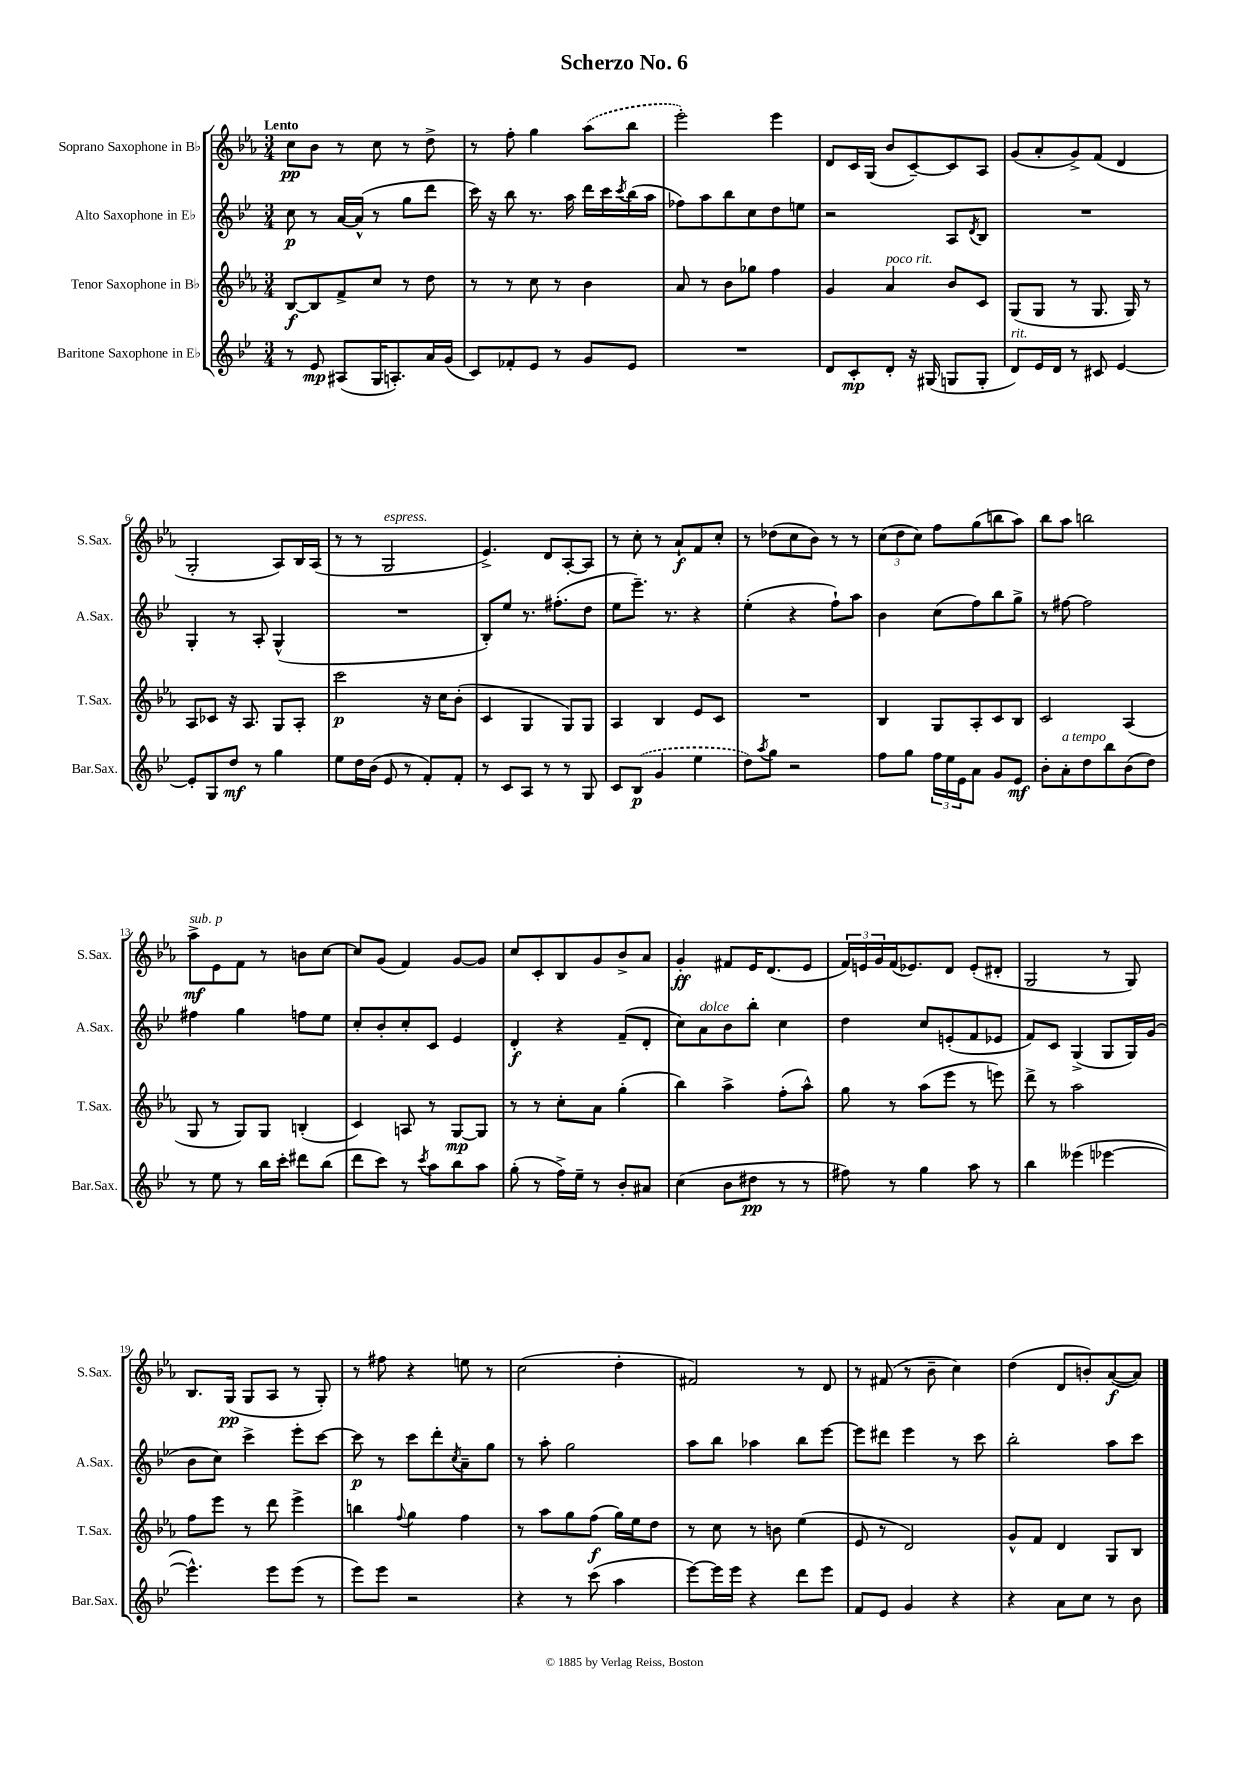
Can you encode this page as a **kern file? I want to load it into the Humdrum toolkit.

**kern	**dynam	**kern	**dynam	**kern	**dynam	**kern	**dynam
*part4	*part4	*part3	*part3	*part2	*part2	*part1	*part1
*staff4	*staff4	*staff3	*staff3	*staff2	*staff2	*staff1	*staff1
*I"Baritone Saxophone in E♭	*	*I"Tenor Saxophone in B♭	*	*I"Alto Saxophone in E♭	*	*I"Soprano Saxophone in B♭	*
*I'Bar.Sax.	*	*I'T.Sax.	*	*I'A.Sax.	*	*I'S.Sax.	*
*clefG2	*	*clefG2	*	*clefG2	*	*clefG2	*
*k[b-e-]	*	*k[b-e-a-]	*	*k[b-e-]	*	*k[b-e-a-]	*
*M3/4	*	*M3/4	*	*M3/4	*	*M3/4	*
=1	=1	=1	=1	=1	=1	=1	=1
!	!	!	!	!	!	!LO:TX:a:B:t=Lento	!
8r	.	[8B-/L	f	8cc\	p	8cc\L	pp
8e-/	mp	8B-/]	.	8r	.	8b-\J	.
(8A#X/L	.	8f^/	.	[16a/LL	.	8r	.
.	.	.	.	(16a^^/JJ]	.	.	.
16G/K	.	8cc/J	.	8r	.	8cc\	.
8.An'/)	.	.	.	.	.	.	.
.	.	8r	.	8gg\L	.	8r	.
16a/L	.	8dd\	.	8ddd\J	.	8dd^\	.
(16g/JJ	.	.	.	.	.	.	.
=2	=2	=2	=2	=2	=2	=2	=2
8c/L)	.	8r	.	16ccc\)	.	8r	.
.	.	.	.	16r	.	.	.
8f-X'/	.	8r	.	8bb-\	.	8ff'\	.
8e-/J	.	8cc\	.	8.r	.	4gg\	.
8r	.	8r	.	.	.	.	.
.	.	.	.	16aa\	.	.	.
8g/L	.	4b-\	.	16ddd\LL	.	(8aa-\L	.
.	.	.	.	16ccc\	.	.	.
.	.	.	.	8qccc/	.	.	.
8e-/J	.	.	.	(16bb-\	.	8bb-\J	.
.	.	.	.	16aa\JJ	.	.	.
=3	=3	=3	=3	=3	=3	=3	=3
2.r	.	8a-/	.	8ff-X\L)	.	2eee-'\)	.
.	.	8r	.	8aa\	.	.	.
.	.	8b-\L	.	8bb-\	.	.	.
.	.	8gg-X\J	.	8cc\	.	.	.
.	.	4ff\	.	8dd\	.	4eee-\	.
.	.	.	.	8een\J	.	.	.
=4	=4	=4	=4	=4	=4	=4	=4
8d/L	.	4g/	.	2r	.	8d/L	.
8c'/	mp	.	.	.	.	16c/L	.
.	.	.	.	.	.	(16G/JJ	.
!	!	!LO:TX:a:i:t=poco rit.	!	!	!	!	!
8d'/J	.	4a-/	.	.	.	8b-/L	.
16r	.	.	.	.	.	[8c~/)	.
(16G#X/	.	.	.	.	.	.	.
8Gn/L	.	8b-/L	.	8A/L	.	8c/]	.
.	.	.	.	8qd/	.	.	.
8G'/J	.	8c/J	.	8B-/J	.	8A-/J	.
=5	=5	=5	=5	=5	=5	=5	=5
!LO:TX:a:i:t=rit.	!	!	!	!	!	!	!
8d/L)	.	(8G/L	.	2.r	.	(8g/L	.
16e-/L	.	8G/J	.	.	.	8a-'/	.
16d/JJ	.	.	.	.	.	.	.
8r	.	8r	.	.	.	8g^/)	.
8c#X/	.	8.G/	.	.	.	(8f/J	.
[4e-/	.	.	.	.	.	4d/	.
.	.	16G/)	.	.	.	.	.
.	.	8r	.	.	.	.	.
!!LO:LB:g=z
=6	=6	=6	=6	=6	=6	=6	=6
8e-'/L]	.	8A-/L	.	4G'/	.	2G'/	.
8G/	.	8c-X/J	.	.	.	.	.
8dd/J	mf	16r	.	8r	.	.	.
.	.	8.A-/	.	.	.	.	.
8r	.	.	.	8A'/	.	.	.
4gg\	.	8G/L	.	(4G^^/	.	8A-/L)	.
.	.	8A-'/J	.	.	.	16B-/L	.
.	.	.	.	.	.	(16A-/JJ	.
=7	=7	=7	=7	=7	=7	=7	=7
8ee-\L	.	2ccc\	p	2.r	.	8r	.
16dd\L	.	.	.	.	.	8r	.
(16b-\JJ	.	.	.	.	.	.	.
!	!	!	!	!	!	!LO:TX:a:i:t=espress.	!
8e-/	.	.	.	.	.	2G/	.
8r	.	.	.	.	.	.	.
8f'/L)	.	16r	.	.	.	.	.
.	.	16cc\KL	.	.	.	.	.
8f'/J	.	(8b-'\J	.	.	.	.	.
=8	=8	=8	=8	=8	=8	=8	=8
8r	.	4c/	.	8B-'/L)	.	4.e-^/)	.
8c/L	.	.	.	8ee-/J	.	.	.
8A/J	.	4G/	.	8.r	.	.	.
8r	.	.	.	.	.	8d/L	.
.	.	.	.	(8.ff#X'\L	.	.	.
8r	.	8G/L)	.	.	.	[8A-'/	.
8G/	.	8G/J	.	8dd\J	.	8A-/J]	.
=9	=9	=9	=9	=9	=9	=9	=9
8c/L	.	4A-/	.	8ee-\L	.	8r	.
(8B-/J	p	.	.	8.eee-~\J)	.	8cc'\	.
4g/	.	4B-/	.	.	.	8r	.
.	.	.	.	8.r	.	.	.
.	.	.	.	.	.	8a-`/L	f
4ee-\	.	8e-/L	.	4r	.	8f/	.
.	.	8c/J	.	.	.	8cc'/J	.
=10	=10	=10	=10	=10	=10	=10	=10
8dd\L)	.	2.r	.	(4ee-'\	.	8r	.
8qaa/	.	.	.	.	.	.	.
8gg\J	.	.	.	.	.	(8dd-X\L	.
2r	.	.	.	4r	.	8cc\	.
.	.	.	.	.	.	8b-\J)	.
.	.	.	.	8ff`\L)	.	8r	.
.	.	.	.	8aa\J	.	8r	.
=11	=11	=11	=11	=11	=11	=11	=11
8ff\L	.	4B-/	.	4b-\	.	(12cc\L	.
.	.	.	.	.	.	12dd\	.
8gg\J	.	.	.	.	.	.	.
.	.	.	.	.	.	12cc\J)	.
24ff\LL	.	8G/L	.	(8cc\L	.	8ff\L	.
24ee-\	.	.	.	.	.	.	.
24e-\J	.	.	.	.	.	.	.
8a\J	.	8A-'/	.	8ff\)	.	(8gg\	.
8g/L	.	8c/	.	8bb-\	.	8bbn\	.
8e-/J	mf	8B-/J	.	8gg^\J	.	8aa-\J)	.
=12	=12	=12	=12	=12	=12	=12	=12
8b-'\L	.	2c/	.	8r	.	8bb-\L	.
!LO:TX:a:i:t=a tempo	!	!	!	!	!	!	!
8a'\	.	.	.	[8ff#X\	.	8aa-\J	.
8dd\	.	.	.	2ff#\]	.	2bbn\	.
8bb-\	.	.	.	.	.	.	.
(8b-\	.	(4A-/	.	.	.	.	.
8dd\J)	.	.	.	.	.	.	.
!!LO:LB:g=z
=13	=13	=13	=13	=13	=13	=13	=13
!	!	!	!	!	!	!LO:TX:a:i:t=sub. p	!
8r	.	8G/	.	4ff#X\	.	8aa-^\L	mf
8ee-\	.	8r	.	.	.	8e-\	.
8r	.	8G/L)	.	4gg\	.	8f\J	.
16bb-\LL	.	8G/J	.	.	.	8r	.
16ccc'\JJ	.	.	.	.	.	.	.
8ddd#X\L	.	(4Bn'/	.	8ffn\L	.	8bn\L	.
(8bb-\J	.	.	.	8ee-\J	.	[8cc\J	.
=14	=14	=14	=14	=14	=14	=14	=14
8ddd\L	.	4c/)	.	8cc'/L	.	8cc/L]	.
8ccc\J)	.	.	.	8b-'/	.	(8g/J	.
8r	.	8An/	.	8cc'/	.	4f/)	.
8qccc/	.	.	.	.	.	.	.
8aa\L	.	8r	.	8c/J	.	.	.
8bb-\	.	[8G/L	mp	4e-/	.	[8g/L	.
8aa\J	.	8G/J]	.	.	.	8g/J]	.
=15	=15	=15	=15	=15	=15	=15	=15
(8gg'\	.	8r	.	4d'/	f	8cc/L	.
8r	.	8r	.	.	.	8c'/	.
16ff^\LL)	.	8cc'\L	.	4r	.	8B-/	.
16ee-~\JJ	.	.	.	.	.	.	.
8r	.	8a-\J	.	.	.	8g/	.
8b-'/L	.	(4gg'\	.	(8f~/L	.	8b-^/	.
8a#X/J	.	.	.	8d'/J	.	8a-/J	.
=16	=16	=16	=16	=16	=16	=16	=16
(4cc\	.	4bb-\)	.	8cc\L)	.	4g'/	ff
!	!	!	!	!LO:TX:a:i:t=dolce	!	!	!
.	.	.	.	8a\	.	.	.
8b-\L	.	4aa-^\	.	8b-\	.	8f#X/L	.
8dd#X\J	pp	.	.	8bb-'\J	.	16e-/K	.
.	.	.	.	.	.	(8.d/	.
8r	.	(8ff'\L	.	4cc\	.	.	.
8r	.	8aa-^^\J)	.	.	.	8e-/J	.
=17	=17	=17	=17	=17	=17	=17	=17
8ff#X\)	.	8gg\	.	4dd\	.	24f/LL)	.
.	.	.	.	.	.	24en/	.
.	.	.	.	.	.	24g/	.
8r	.	8r	.	.	.	(16f/J	.
.	.	.	.	.	.	8.e-X/)	.
4gg\	.	(8aa-\L	.	8cc/L	.	.	.
.	.	8eee-\J	.	(8en'/	.	8d/J	.
8aa\	.	8r	.	8f/	.	(8e-'/L	.
8r	.	8eeen\)	.	8e-X/J	.	8d#X'/J	.
=18	=18	=18	=18	=18	=18	=18	=18
4bb-\	.	8ddd^\	.	8f/L)	.	2G/	.
.	.	8r	.	8c/J	.	.	.
(4eee--X\	.	2aa-\	.	(4G^/	.	.	.
[4eee-X\	.	.	.	8G/L	.	8r	.
.	.	.	.	16G/L)	.	8G/)	.
.	.	.	.	(16g/JJ	.	.	.
!!LO:LB:g=z
=19	=19	=19	=19	=19	=19	=19	=19
4.eee-^^\])	.	8ff\L	.	8b-\L	.	8.B-/L	.
.	.	8eee-\J	.	8cc\J)	.	.	.
.	.	.	.	.	.	(16G/Jk	pp
.	.	8r	.	4ccc^\	.	8G/L	.
8eee-\L	.	8ddd\	.	.	.	8A-/J	.
(8eee-\J	.	4eee-^\	.	8eee-'\L	.	8r	.
8r	.	.	.	[8ccc\J	.	8G'/)	.
=20	=20	=20	=20	=20	=20	=20	=20
8eee-\L)	.	4bbn\	.	8ccc\]	p	8r	.
8eee-\J	.	.	.	8r	.	8ff#X\	.
.	.	8qqff/	.	.	.	.	.
2r	.	4gg\	.	8ccc\L	.	4r	.
.	.	.	.	8ddd'\	.	.	.
.	.	.	.	8qcc/	.	.	.
.	.	4ff\	.	8a~\	.	8een\	.
.	.	.	.	8gg\J	.	8r	.
=21	=21	=21	=21	=21	=21	=21	=21
4r	.	8r	.	8r	.	(2cc\	.
.	.	8aa-\L	.	8aa'\	.	.	.
8r	.	8gg\	.	2gg\	.	.	.
(8ccc\	.	(8ff\J	f	.	.	.	.
4aa\	.	16gg\LL)	.	.	.	4dd'\	.
.	.	16ee-\J	.	.	.	.	.
.	.	8dd\J	.	.	.	.	.
=22	=22	=22	=22	=22	=22	=22	=22
[8eee-\L)	.	8r	.	8aa\L	.	2f#X/)	.
16eee-\L]	.	8cc\	.	8bb-\J	.	.	.
16eee-\JJ	.	.	.	.	.	.	.
4r	.	8r	.	4aa-X\	.	.	.
.	.	8bn\	.	.	.	.	.
8ddd\L	.	(4ee-\	.	8bb-\L	.	8r	.
8eee-\J	.	.	.	[8eee-\J	.	8d/	.
=23	=23	=23	=23	=23	=23	=23	=23
8f/L	.	8e-/	.	8eee-\L]	.	8r	.
8e-/J	.	8r	.	8ddd#X\J	.	(8f#X/	.
4g/	.	2d/)	.	4eee-\	.	8r	.
.	.	.	.	.	.	8b-~\	.
4r	.	.	.	8r	.	4cc\)	.
.	.	.	.	8ccc\	.	.	.
=24	=24	=24	=24	=24	=24	=24	=24
4r	.	8g^^/L	.	2bb-'\	.	(4dd\	.
.	.	8f/J	.	.	.	.	.
8a\L	.	4d/	.	.	.	8d/L	.
8cc\J	.	.	.	.	.	8bn'/)	.
8r	.	8G/L	.	8aa\L	.	([8a-/	f
8b-\	.	8B-/J	.	8ccc\J	.	8a-/J])	.
==	==	==	==	==	==	==	==
*-	*-	*-	*-	*-	*-	*-	*-
